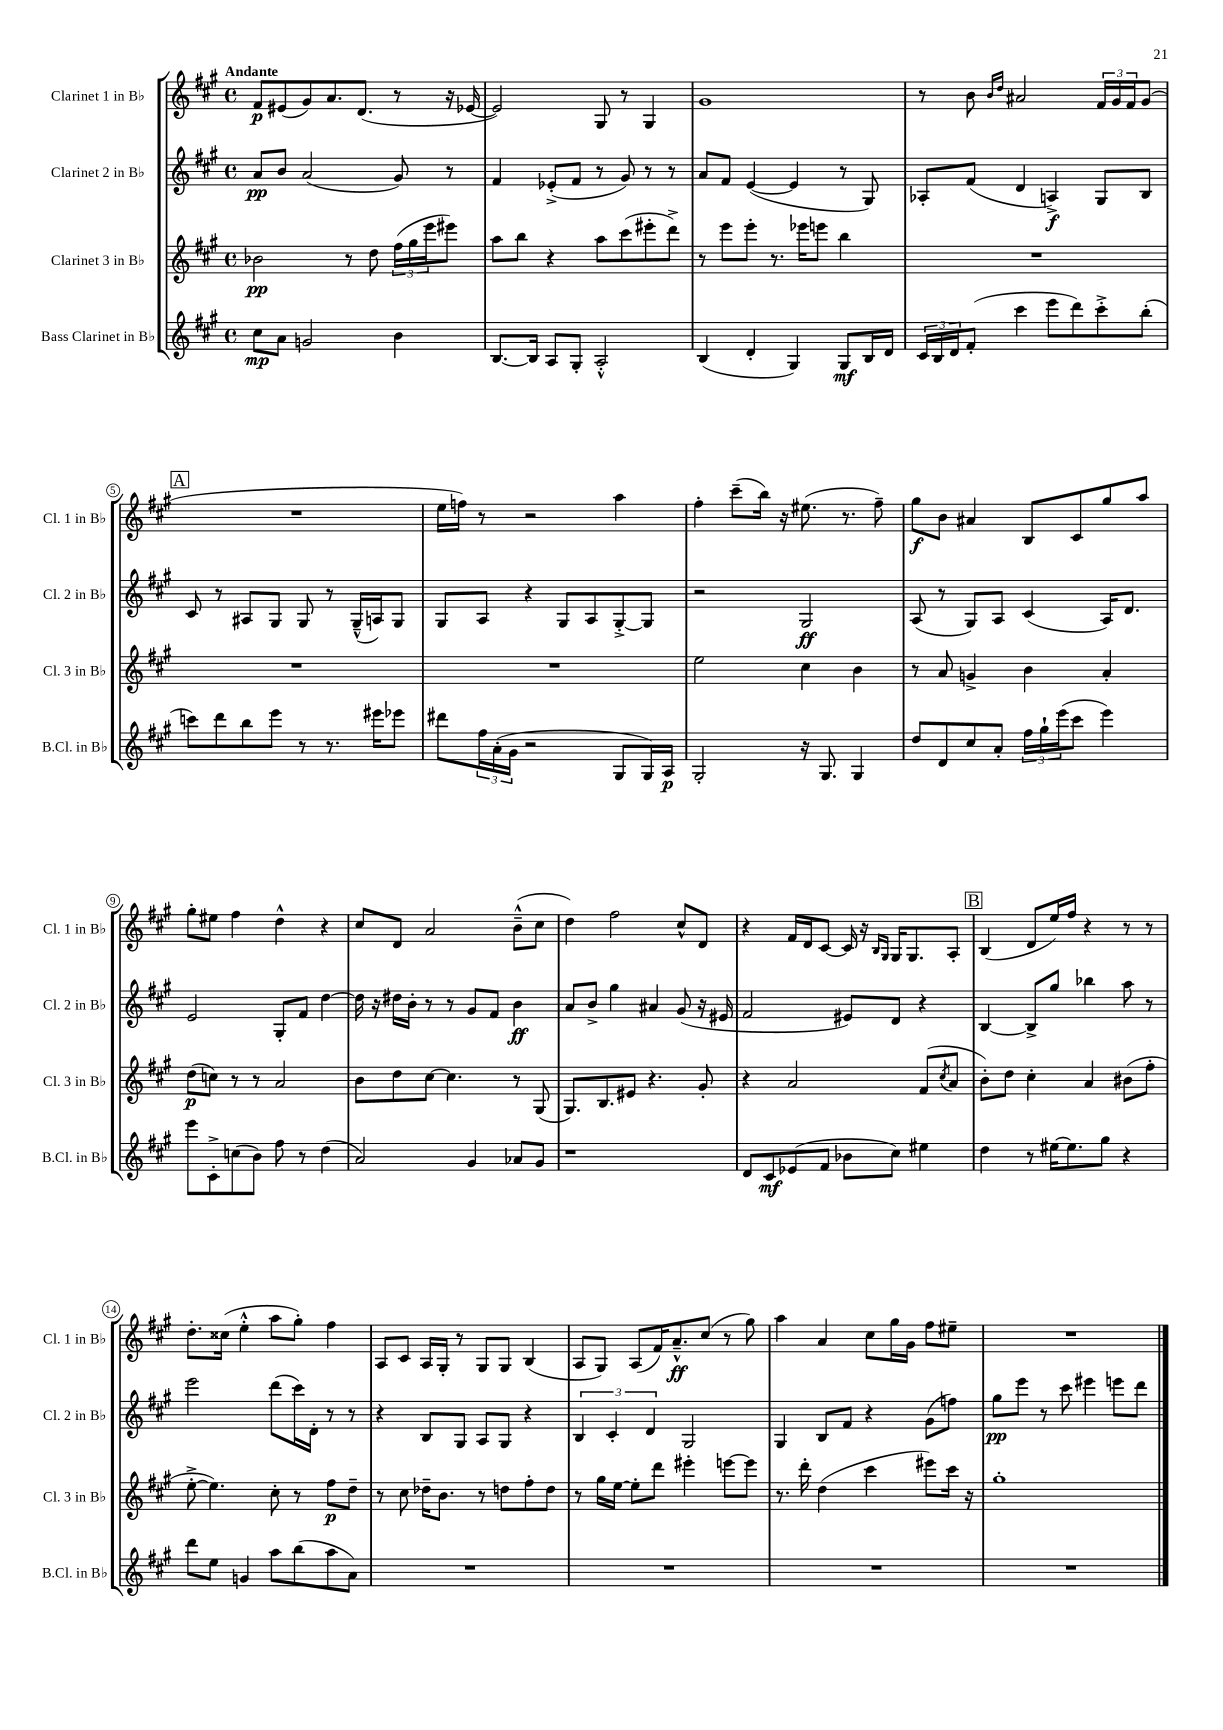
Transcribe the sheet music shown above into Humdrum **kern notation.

**kern	**kern	**kern	**kern
*staff4	*staff3	*staff2	*staff1
*clefG2	*clefG2	*clefG2	*clefG2
*k[f#c#g#]	*k[f#c#g#]	*k[f#c#g#]	*k[f#c#g#]
*M4/4	*M4/4	*M4/4	*M4/4
*met(c)	*met(c)	*met(c)	*met(c)
8cc#\L	2b-\	8a/L	8f#/L
8a\J	.	8b/J	(8e#/
2g/	.	(2a/	8g#/)
.	.	.	8.a/
.	8r	.	.
.	.	.	(8.d/J
.	8dd\	.	.
4b\	(24ff#\LL	8g#/)	8r
.	24gg#\	.	.
.	24eee\J	.	.
.	8eee#\J)	8r	16r
.	.	.	[16e-/
=	=	=	=
[8.B/L	8aa\L	4f#/	2e-/])
.	8bb\J	.	.
16B/]Jk	.	.	.
8A/L	4r	(8e-'^/L	.
8G#'/J	.	8f#/J	.
2A'^^/	8aa\L	8r	8G#/
.	(8ccc#\	8g#/)	8r
.	8eee#'\	8r	4G#/
.	8ddd^\J)	8r	.
=	=	=	=
(4B/	8r	8a/L	1g#
.	8eee\L	8f#/J	.
4d'/	8eee'\J	([4e/	.
.	8.r	.	.
4G#/)	.	4e/]	.
.	16eee-\LK	.	.
.	8eee\J	.	.
8G#/L	4bb\	8r	.
16B/L	.	8G#/)	.
16d/JJ	.	.	.
=	=	=	=
24c#/LL	1r	8A-'/L	8r
24B/	.	.	.
24d/J	.	.	.
(8f#'/J	.	(8f#/J	8b\
.	.	.	16qqb/LL
.	.	.	16qqdd/JJ
4ccc#\	.	4d/	2a#/
8eee\L	.	4A^/)	.
8ddd\)	.	.	.
8ccc#'^\	.	8G#/L	24f#/LL
.	.	.	24g#/
.	.	.	24f#/J
(8bb'\J	.	8B/J	(8g#/J
=	=	=	=
8ccc\L)	1r	8c#/	1r
8ddd\	.	8r	.
8bb\	.	8A#/L	.
8eee\J	.	8G#/J	.
8r	.	8G#/	.
8.r	.	8r	.
.	.	(16G#~^^/LL	.
16eee#\LK	.	16A/J)	.
8eee-\J	.	8G#/J	.
=	=	=	=
8ddd#\L	1r	8G#/L	16ee\LL
.	.	.	16ff\JJ)
24ff#\L	.	8A/J	8r
(24a'\	.	.	.
24g#\JJ	.	.	.
2r	.	4r	2r
.	.	8G#/L	.
.	.	8A/	.
8G#/L	.	[8G#'^/	4aa\
16G#/L)	.	8G#/]J	.
16A/JJ	.	.	.
=	=	=	=
2G#'/	2ee\	2r	4ff#'\
.	.	.	(8ccc#~\L
.	.	.	16bb\Jk)
.	.	.	16r
16r	4cc#\	2G#/	(8.ee#\
8.G#/	.	.	.
.	.	.	8.r
4G#/	4b\	.	.
.	.	.	8ff#~\)
=	=	=	=
8dd/L	8r	(8A/	8gg#\L
8d/	8a/	8r	8b\J
8cc#/	4g^/	8G#/L)	4a#/
8a'/J	.	8A/J	.
24ff#\LL	4b\	(4c#/	8B/L
24gg#`\	.	.	.
(24eee\J	.	.	.
8ccc#\J	.	.	8c#/
4eee\)	4a'/	16A/LK)	8gg#/
.	.	8.d/J	.
.	.	.	8aa/J
=	=	=	=
8eee\L	(8dd\L	2e/	8gg#'\L
8c#'^\	8cc\J)	.	8ee#\J
(8cc\	8r	.	4ff#\
8b\J)	8r	.	.
8ff#\	2a/	8G#'/L	4dd^^\
8r	.	8f#/J	.
(4dd\	.	[4dd\	4r
=	=	=	=
2a/)	8b\L	16dd\]	8cc#/L
.	.	16r	.
.	8dd\	16dd#\LL	8d/J
.	.	16b'\JJ	.
.	[8cc#\J	8r	2a/
.	4.cc#\]	8r	.
4g#/	.	8g#/L	.
.	.	8f#/J	.
8a-/L	8r	4b\	(8b~^^\L
8g#/J	(8G#/	.	8cc#\J
=	=	=	=
1r	8.G#/L)	8a/L	4dd\)
.	.	8b^/J	.
.	8.B/	.	.
.	.	4gg#\	2ff#\
.	8e#/J	.	.
.	4.r	4a#/	.
.	.	(8g#/	8cc#^^/L
.	8g#'/	16r	8d/J
.	.	16e#/	.
=	=	=	=
8d/L	4r	2f#/	4r
8c#/	.	.	.
(8e-/	2a/	.	16f#/LL
.	.	.	16d/J
8f#/J	.	.	[8c#/J
8b-\L	.	8e#/L)	16c#/]
.	.	.	16r
.	.	.	16qqB/LL
.	.	.	16qqG#/JJ
8cc#\J)	.	8d/J	16G#/LK
.	.	.	8.G#/
4ee#\	(8f#/L	4r	.
.	8qcc#/	.	.
.	8a/J	.	8A'/J
=	=	=	=
4dd\	8b'\L)	[4B/	(4B/
.	8dd\J	.	.
8r	4cc#'\	8B^/]L	8d/L
[16ee#\LK	.	8gg#/J	16ee/L)
8.ee#\]	.	.	16ff#/JJ
.	4a/	4bb-\	4r
8gg#\J	.	.	.
4r	(8b#\L	8aa\	8r
.	8ff#'\J	8r	8r
=	=	=	=
8ddd\L	[8ee'^\	2eee\	8.dd'\L
8ee\J	4.ee\])	.	.
.	.	.	(16cc##\Jk
4g/	.	.	4ee'^^\
8aa\L	8cc#'\	(8ddd\L	8aa\L
(8bb\	8r	16ccc#\L)	8gg#'\J)
.	.	16d'\JJ	.
8aa\	8ff#\L	8r	4ff#\
8a\J)	8dd~\J	8r	.
=	=	=	=
1r	8r	4r	8A/L
.	8cc#\	.	8c#/J
.	16dd-~\LK	8B/L	16A/LL
.	8.b\J	.	16G#'/JJ
.	.	8G#/J	8r
.	8r	8A/L	8G#/L
.	8dd\L	8G#/J	8G#/J
.	8ff#'\	4r	(4B/
.	8dd\J	.	.
=	=	=	=
1r	8r	6B/	8A/L
.	16gg#\LL	.	8G#/J)
.	.	6c#'/	.
.	[16ee\JJ	.	.
.	8ee'\]L	.	(8A/L
.	.	6d/	.
.	8ddd\J	.	16f#/K)
.	.	.	8.a~^^/
.	4eee#'\	2G#/	.
.	.	.	(8cc#/J
.	[8eee\L	.	8r
.	8eee\]J	.	8gg#\)
=	=	=	=
1r	8.r	4G#/	4aa\
.	16ddd'\	.	.
.	(4dd\	8B/L	4a/
.	.	8f#/J	.
.	4ccc#\	4r	8cc#\L
.	.	.	16gg#\L
.	.	.	16g#\JJ
.	8eee#\L)	(8g#\L	8ff#\L
.	16ccc#\Jk	8ff\J)	8ee#~\J
.	16r	.	.
=	=	=	=
1r	1gg#'	8gg#\L	1r
.	.	8eee\J	.
.	.	8r	.
.	.	8ccc#\	.
.	.	4eee#\	.
.	.	8eee\L	.
.	.	8ddd\J	.
==	==	==	==
*-	*-	*-	*-
